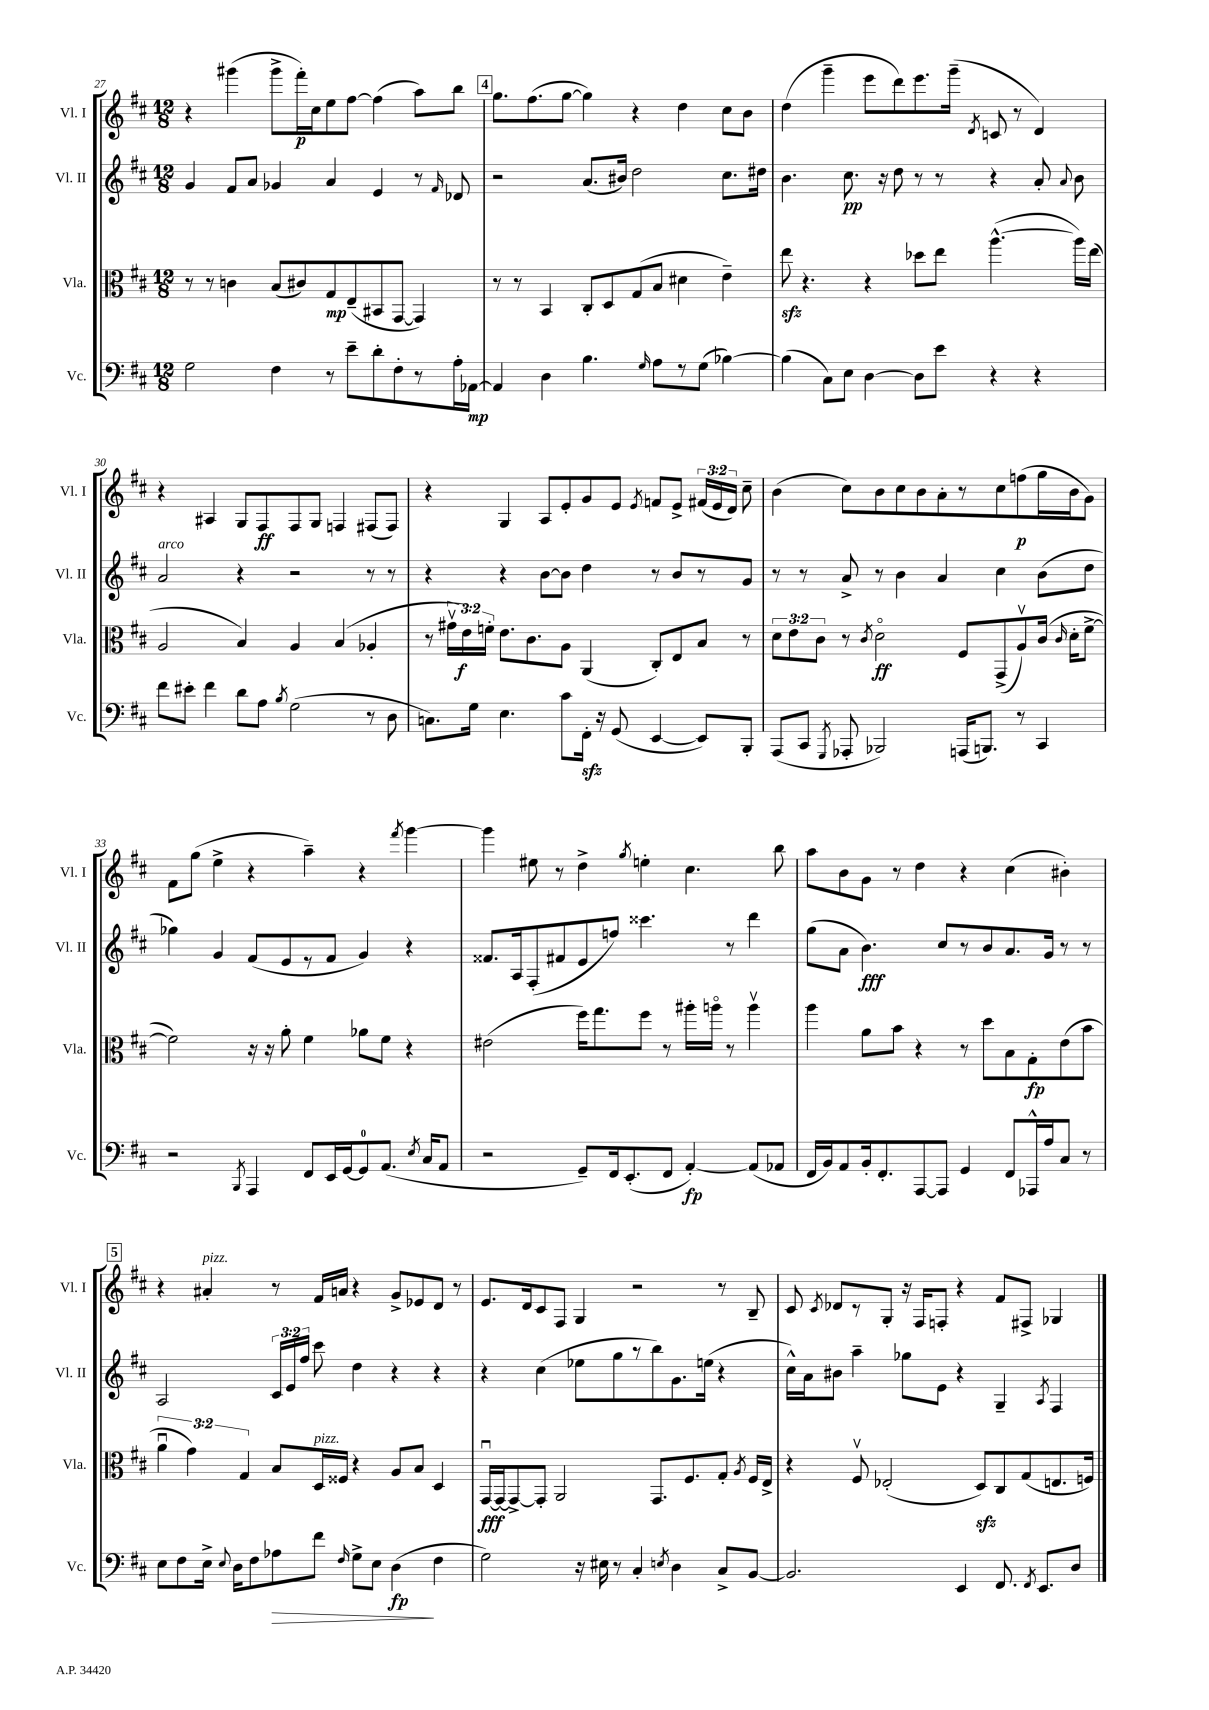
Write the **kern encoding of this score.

**kern	**kern	**kern	**kern
*staff4	*staff3	*staff2	*staff1
*clefF4	*clefC3	*clefG2	*clefG2
*k[f#c#]	*k[f#c#]	*k[f#c#]	*k[f#c#]
*M12/8	*M12/8	*M12/8	*M12/8
2G\	8r	4g/	4r
.	8r	.	.
.	4c\	8f#/L	(4ggg#\
.	.	8a/J	.
4F#\	(8B/L	4g-/	8ggg#^\L
.	8c#/)	.	16fff#'\L)
.	.	.	16cc#\J
8r	8G/	4a/	8ee\
8e~\L	(8E~/	.	[8ff#\J
8d'\	8BB#/	4e/	(4ff#\]
8F#'\	[8GG/J	.	.
8r	4GG/])	8r	8aa\L)
.	.	16qqf#/	.
16A'\L	.	8d-/	8bb\J
[16AA-\JJ	.	.	.
=	=	=	=
4AA-/]	8r	2r	8.gg\L
.	8r	.	.
.	.	.	(8.ff#\
4D\	4BB/	.	.
.	.	.	[8gg\J
4.B\	8C#'/L	(8.a/L	4gg\])
.	8D/	.	.
.	.	16b#/Jk)	.
.	(8G/	2dd\	4r
16qqG/	.	.	.
8A\L	8B/J	.	.
8r	4d#\	.	4dd\
(8G\J	.	.	.
[4B-\)	4e~\)	8.cc#\L	8cc#\L
.	.	.	8b\J
.	.	16dd#\Jk	.
=	=	=	=
(4B-\]	8ee\	4.b\	(4dd\
.	4.r	.	.
8C#\L)	.	.	4ggg~\
8E\J	.	8.cc#\	.
[4D\	4r	.	8eee\L
.	.	16r	.
.	.	8dd\	8ddd\)
8D\]L	8dd-\L	8r	8.eee\
8e\J	8ee\J	8r	.
.	.	.	(16ggg~\Jk
.	.	.	8qd/
4r	([4.aa^^\	4r	8c/
.	.	.	8r
4r	.	8a'/	4d/)
.	.	8qqa/	.
.	16aa\]LL)	8b\	.
.	(16ee\JJ	.	.
=	=	=	=
8f#\L	2A/	2a/	4r
8e#'\J	.	.	.
4f#\	.	.	4A#/
8d\L	4B/)	4r	8G/L
8A\J	.	.	8F#/
8qB/	.	.	.
(2G\	4A/	2r	8F#/
.	.	.	8G/J
.	(4B/	.	4F/
8r	4A-'/	8r	(8F#/L
8D\	.	8r	8F#/J)
=	=	=	=
8.C\L)	8r	4r	4r
.	24g#v\LL	.	.
.	24e\)	.	.
16G\Jk	.	.	.
.	24f'\JJ	.	.
4.E\	8.e\L	4r	4G/
.	8.c#\	.	.
.	.	[8b\L	8A/L
8c#\L	8A\J	8b\]J	8e'/
16FF#'\Jk	(4AA/	4dd\	8g/
16r	.	.	.
(8GG/	.	.	8e/J
.	.	.	8qe/
[4EE/	8C#'/L)	8r	8f/L
.	8E/	8b/L	8e^/J
8EE/]L)	8B/J	8r	(24f#/LL
.	.	.	24e/
.	.	.	24d/JJ)
8BBB'/J	8r	8g/J	8cc#~\
=	=	=	=
(8AAA/L	12d\L	8r	(4b\
.	12e\	.	.
8CC#/J	.	8r	.
.	12c#\J	.	.
8qGGG/	.	.	.
8AAA-'/	8r	8a^/	8cc#\L)
.	8qc#/	.	.
2BBB-/)	2do\	8r	8b\
.	.	4b\	8cc#\
.	.	.	8b\
.	.	4a/	8a'\
(16AAA/LK	8F#/L	.	8r
8.BBB/J)	.	.	.
.	(8GG^/	4cc#\	8cc#\
8r	8Av/)	.	(8ff\
4CC#/	(16c#/Jk	(8b\L	16gg\L
.	16qqc#/	.	.
.	16d'\LK	.	16b\J
.	[8f#^\J	8dd\J	8g\J)
=	=	=	=
2r	2f#\])	4gg-\)	8f#\L
.	.	.	(8gg\J
.	.	4g/	4ee^\
8qBBB/	.	.	.
4AAA/	16r	(8f#/L	4r
.	16r	.	.
.	8a'\	8e/	.
8FF#/L	4f#\	8r	4aa~\)
16EE/L	.	8f#/J	.
[16GG/J	.	.	.
8GG/]	8a-\L	4g/)	4r
(8.AA/J	8f#\J	.	.
.	.	.	8qfff#/
.	4r	4r	[4ggg\
8qE/	.	.	.
16C#/LK	.	.	.
8AA/J	.	.	.
=	=	=	=
2r	(2e#\	8.f##/L	4ggg\]
.	.	16A/k	.
.	.	(8F#'/	8ee#\
.	.	8f#/	8r
8GG~/L)	16ff#\LK)	8e/	4dd^\
.	8.gg\	.	.
16FF#/k	.	8ff/J)	.
(8.EE'/	.	.	.
.	.	.	8qgg/
.	8ff#\J	4.ccc##\	4ee'\
8FF#/J	8r	.	.
[4AA'/)	16aa#'\LL	.	4.cc#\
.	16aao\JJ	.	.
.	8r	8r	.
(8AA/]L	4aav\	4ddd\	.
8AA-/J	.	.	8bb\
=	=	=	=
16FF#/LL	4aa\	(8gg\L	8aa\L
16BB/J)	.	.	.
8AA/	.	8a\J	8b\
16BB'/k	8a\L	4.b\)	8g\J
8.FF#'/	.	.	.
.	8b\J	.	8r
[8AAA/	4r	.	4dd\
8AAA/]J	.	8cc#/L	.
4GG/	8r	8r	4r
.	8dd\L	8b/	.
8FF#/L	8B\	8.a/	(4cc#\
16AAA-^^/L	8G'\	.	.
16A/J	.	16g/Jk	.
8C#/J	(8e\	8r	4b#'\)
8r	8b\J	8r	.
=	=	=	=
8E\L	6au\	2A/	4r
8F#\	.	.	.
.	6g\)	.	.
16E^\Jk	.	.	4a#'/
8qqE/	.	.	.
16D\LK	.	.	.
.	6G/	.	.
8F#\	.	.	.
8A-\	8B/L	24c#/LL	8r
.	.	24e/	.
.	.	24ff#/JJ	.
8f#\J	16D/L	8ccc#\	16f#/LL
.	16F##/JJ	.	16a/JJ
16qqF#/	.	.	.
8G^\L	4r	4dd\	4r
8E\J	.	.	.
(4D\	8A/L	4r	8g^/L
.	8B/J	.	8e-/
4F#\	4D/	4r	8d/J
.	.	.	8r
=	=	=	=
2G\)	[16GGu/LL	4r	8.e/L
.	16GG/_J	.	.
.	8GG^/_	.	.
.	.	.	16d/k
.	8GG'/]J	(4cc#\	8c#/
.	2AA/	.	8F#/J
16r	.	8ee-\L	4G/
16E#\	.	.	.
8r	.	8gg\	.
4C#'/	.	8r	2r
.	8.GG/L	8bb\)	.
8qE/	.	.	.
4D\	.	8.g\	.
.	8.F#/	.	.
.	.	(16ee\Jk	.
8C#^/L	8G'/J	4r	8r
.	8qA/	.	.
[8BB/J	16F#/LL	.	8B~/
.	16E^/JJ	.	.
=	=	=	=
2.BB/]	4r	16cc#^^\LL)	8c#/
.	.	16a\J	.
.	.	.	8qc#/
.	.	8b#\J	8d-/L
.	8F#v/	4aa~\	8r
.	(2E-'/	.	8G'/J
.	.	8gg-\L	16r
.	.	.	16F#/LK
.	.	8e\J	8F'/J
4EE/	.	4r	4r
.	8D/L)	.	.
8.FF#/	8C#/	4G~/	8f#/L
.	(8G/	.	8F#^/J
8qFF#/	.	.	.
8.EE/L	.	.	.
.	.	8qA/	.
.	8.E/	4F#/	4G-/
8D/J	.	.	.
.	16F/Jk)	.	.
==	==	==	==
*-	*-	*-	*-
